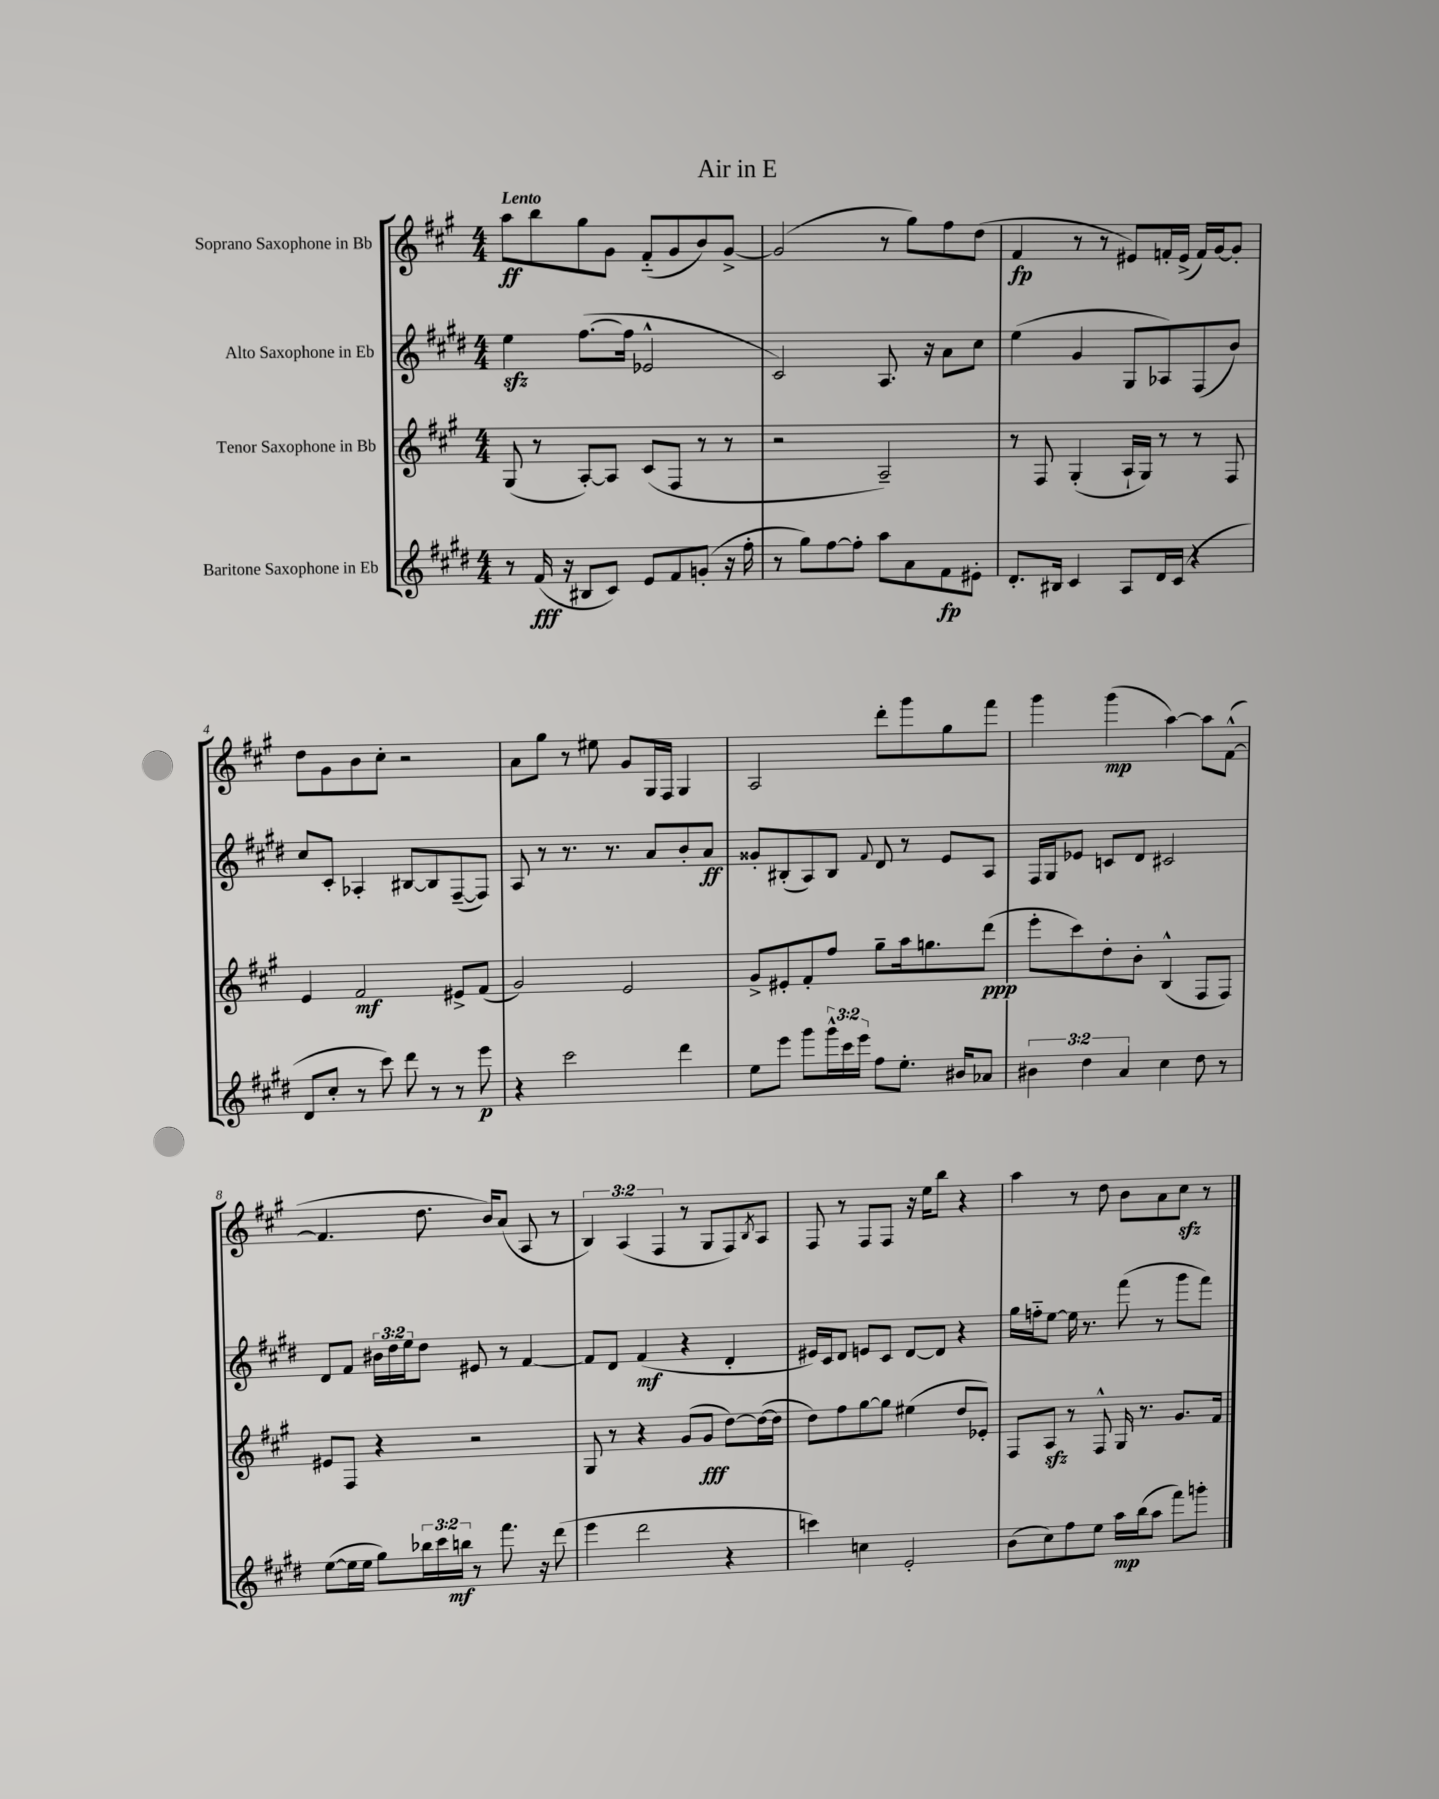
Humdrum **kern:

**kern	**dynam	**kern	**dynam	**kern	**dynam	**kern	**dynam
*part4	*part4	*part3	*part3	*part2	*part2	*part1	*part1
*staff4	*staff4	*staff3	*staff3	*staff2	*staff2	*staff1	*staff1
*I"Baritone Saxophone in Eb	*	*I"Tenor Saxophone in Bb	*	*I"Alto Saxophone in Eb	*	*I"Soprano Saxophone in Bb	*
*clefG2	*	*clefG2	*	*clefG2	*	*clefG2	*
*k[f#c#g#d#]	*	*k[f#c#g#]	*	*k[f#c#g#d#]	*	*k[f#c#g#]	*
*M4/4	*	*M4/4	*	*M4/4	*	*M4/4	*
=1	=1	=1	=1	=1	=1	=1	=1
!	!	!	!	!	!	!LO:TX:a:B:t=Lento	!
8r	.	(8G#/	.	4eezz\	.	8aa\L	ff
(16f#/	fff	8r	.	.	.	8bb\	.
16r	.	.	.	.	.	.	.
8B#X/L	.	[8A'/L)	.	([8.ff#\L	.	8gg#\	.
8c#/J)	.	8A/J]	.	.	.	8g#\J	.
.	.	.	.	16ff#\Jk]	.	.	.
8e/L	.	(8c#/L	.	2e-X^^/	.	(8f#/L	.
8f#/	.	8F#/J	.	.	.	8g#/	.
(8gn'/J	.	8r	.	.	.	8b/)	.
16r	.	8r	.	.	.	[8g#^/J	.
16ff#'\	.	.	.	.	.	.	.
=2	=2	=2	=2	=2	=2	=2	=2
8r	.	2r	.	2c#/)	.	(2g#/]	.
8gg#\L)	.	.	.	.	.	.	.
[8ff#\	.	.	.	.	.	.	.
8ff#'\J]	.	.	.	.	.	.	.
8aa\L	.	2A~/)	.	8.A/	.	8r	.
8a\	.	.	.	.	.	8gg#\L)	.
.	.	.	.	16r	.	.	.
8f#\	fp	.	.	8a\L	.	8ff#\	.
8e#X'\J	.	.	.	8cc#\J	.	(8dd\J	.
=3	=3	=3	=3	=3	=3	=3	=3
8.d#'/L	.	8r	.	(4ee\	.	4f#/	fp
.	.	8F#/	.	.	.	.	.
16B#X/Jk	.	.	.	.	.	.	.
4c#/	.	(4G#'/	.	4g#/	.	8r	.
.	.	.	.	.	.	8r	.
8A/L	.	16A`/LL	.	8G#/L	.	8e#X/L)	.
.	.	16G#/JJ)	.	.	.	.	.
16d#/L	.	8r	.	8A-X/)	.	16fn'/L	.
(16c#/JJ	.	.	.	.	.	(16e#^/JJ	.
4r	.	8r	.	(8F#/	.	16f/LL)	.
.	.	.	.	.	.	[16g#/J	.
.	.	8F#/	.	8b/J)	.	8g#'/J]	.
!!LO:LB:g=z
=4	=4	=4	=4	=4	=4	=4	=4
8d#/L	.	4e/	.	8cc#/L	.	8dd\L	.
8cc#'/J	.	.	.	8c#'/J	.	8g#\	.
8r	.	2f#/	mf	4A-X'/	.	8b\	.
8ccc#\)	.	.	.	.	.	8cc#'\J	.
8ddd#\	.	.	.	[8B#X/L	.	2r	.
8r	.	.	.	8B#/]	.	.	.
8r	.	8e#X^/L	.	([8F#~/	.	.	.
8eee\	p	(8f#/J	.	8F#/J])	.	.	.
=5	=5	=5	=5	=5	=5	=5	=5
4r	.	2g#/)	.	8A/	.	8a\L	.
.	.	.	.	8r	.	8gg#\J	.
2ccc#\	.	.	.	8.r	.	8r	.
.	.	.	.	.	.	8ee#X\	.
.	.	.	.	8.r	.	.	.
.	.	2e/	.	.	.	8g#/L	.
.	.	.	.	8a/L	.	16G#/L	.
.	.	.	.	.	.	16F#/JJ	.
4ddd#\	.	.	.	8b'/	.	4G#/	.
.	.	.	.	8a/J	ff	.	.
=6	=6	=6	=6	=6	=6	=6	=6
8ee\L	.	8g#^/L	.	8g##X'/L	.	2A/	.
8eee\J	.	8e#X'/	.	(8B#X'/	.	.	.
8ggg#\L	.	8f#'/	.	8A/)	.	.	.
24ggg#^^\L	.	8ff#/J	.	8B#/J	.	.	.
24ccc#\	.	.	.	.	.	.	.
24eee\JJ	.	.	.	.	.	.	.
.	.	.	.	8qqf#/	.	.	.
8ff#\L	.	8gg#~\L	.	8d#/	.	8ddd'\L	.
8.ee'\J	.	16aa\k	.	8r	.	8ggg#\	.
.	.	8.ggn\	.	.	.	.	.
.	.	.	.	8e/L	.	8gg#\	.
16b#X/KL	.	.	.	.	.	.	.
8a-X/J	.	(8ddd\J	ppp	8A/J	.	8fff#\J	.
=7	=7	=7	=7	=7	=7	=7	=7
6b#X\	.	8eee'\L	.	16F#/LL	.	4ggg#\	.
.	.	.	.	16G#/J	.	.	.
.	.	8ccc#\)	.	8e-X/J	.	.	.
6dd#\	.	.	.	.	.	.	.
.	.	8dd'\	.	8cn/L	.	(4ggg#\	mp
6a/	.	.	.	.	.	.	.
.	.	8b'\J	.	8d#/J	.	.	.
4cc#\	.	(4B^^/	.	2c#X/	.	[4aa\)	.
8dd#\	.	8F#/L	.	.	.	8aa\L]	.
8r	.	8F#/J)	.	.	.	([8f#^^\J	.
!!LO:LB:g=z
=8	=8	=8	=8	=8	=8	=8	=8
([8ee\L	.	8e#X/L	.	8d#/L	.	4.f#/]	.
16ee\L]	.	8F#/J	.	8f#/J	.	.	.
16ee\JJ	.	.	.	.	.	.	.
8gg#\L)	.	4r	.	24b#X\LL	.	.	.
.	.	.	.	24dd#\	.	.	.
.	.	.	.	24ee\J	.	.	.
24bb-X\L	.	.	.	8dd#\J	.	8.dd\	.
24ccc#\	.	.	.	.	.	.	.
24bbn\JJ	mf	.	.	.	.	.	.
8r	.	2r	.	8e#X/	.	.	.
.	.	.	.	.	.	16b/KL)	.
8.fff#\	.	.	.	8r	.	(8a/J	.
.	.	.	.	[4f#/	.	8A/	.
16r	.	.	.	.	.	.	.
(8ddd#\	.	.	.	.	.	8r	.
=9	=9	=9	=9	=9	=9	=9	=9
4eee\	.	8G#/	.	8f#/L]	.	6B/)	.
.	.	8r	.	8d#/J	.	.	.
.	.	.	.	.	.	(6A/	.
2ddd#\	.	4r	.	(4f#/	mf	.	.
.	.	.	.	.	.	6F#/	.
.	.	(8g#/L	.	4r	.	8r	.
.	.	8g#/J	fff	.	.	8G#/L	.
4r	.	[8dd\L)	.	4d#'/	.	8F#/)	.
.	.	.	.	.	.	8qB/	.
.	.	(16dd\L_	.	.	.	8A/J	.
.	.	16dd\JJ]	.	.	.	.	.
=10	=10	=10	=10	=10	=10	=10	=10
4cccn\)	.	8dd\L)	.	16e#X/LL)	.	8F#/	.
.	.	.	.	16c#/J	.	.	.
.	.	8ff#\	.	8d#/J	.	8r	.
4ccn\	.	[8gg#\	.	8en/L	.	8F#/L	.
.	.	8gg#\J]	.	8c#/J	.	8F#/J	.
2e'/	.	(4ee#X\	.	[8d#/L	.	16r	.
.	.	.	.	.	.	16ee\KL	.
.	.	.	.	8d#/J]	.	8bb\J	.
.	.	8dd/L	.	4r	.	4r	.
.	.	8e-X'/J)	.	.	.	.	.
=11	=11	=11	=11	=11	=11	=11	=11
(8b\L	.	8F#/L	.	16gg#\LL	.	4aa\	.
.	.	.	.	16ffn\J	.	.	.
8cc#\)	.	8Azz/J	.	[8ee\J	.	.	.
8ff#\	.	8r	.	16ee\]	.	8r	.
.	.	.	.	8.r	.	.	.
8ee\J	.	8F#^^/	.	.	.	8dd\	.
16aa\LL	mp	16G#/	.	(8fff#\	.	8b\L	.
(16bb\J	.	8.r	.	.	.	.	.
8aa\J	.	.	.	8r	.	8a\	.
8fff#\L)	.	8.g#/L	.	8ggg#\L	.	8cc#zz\J	.
8gggn'\J	.	.	.	8fff#\J)	.	8r	.
.	.	16f#/Jk	.	.	.	.	.
==	==	==	==	==	==	==	==
*-	*-	*-	*-	*-	*-	*-	*-
